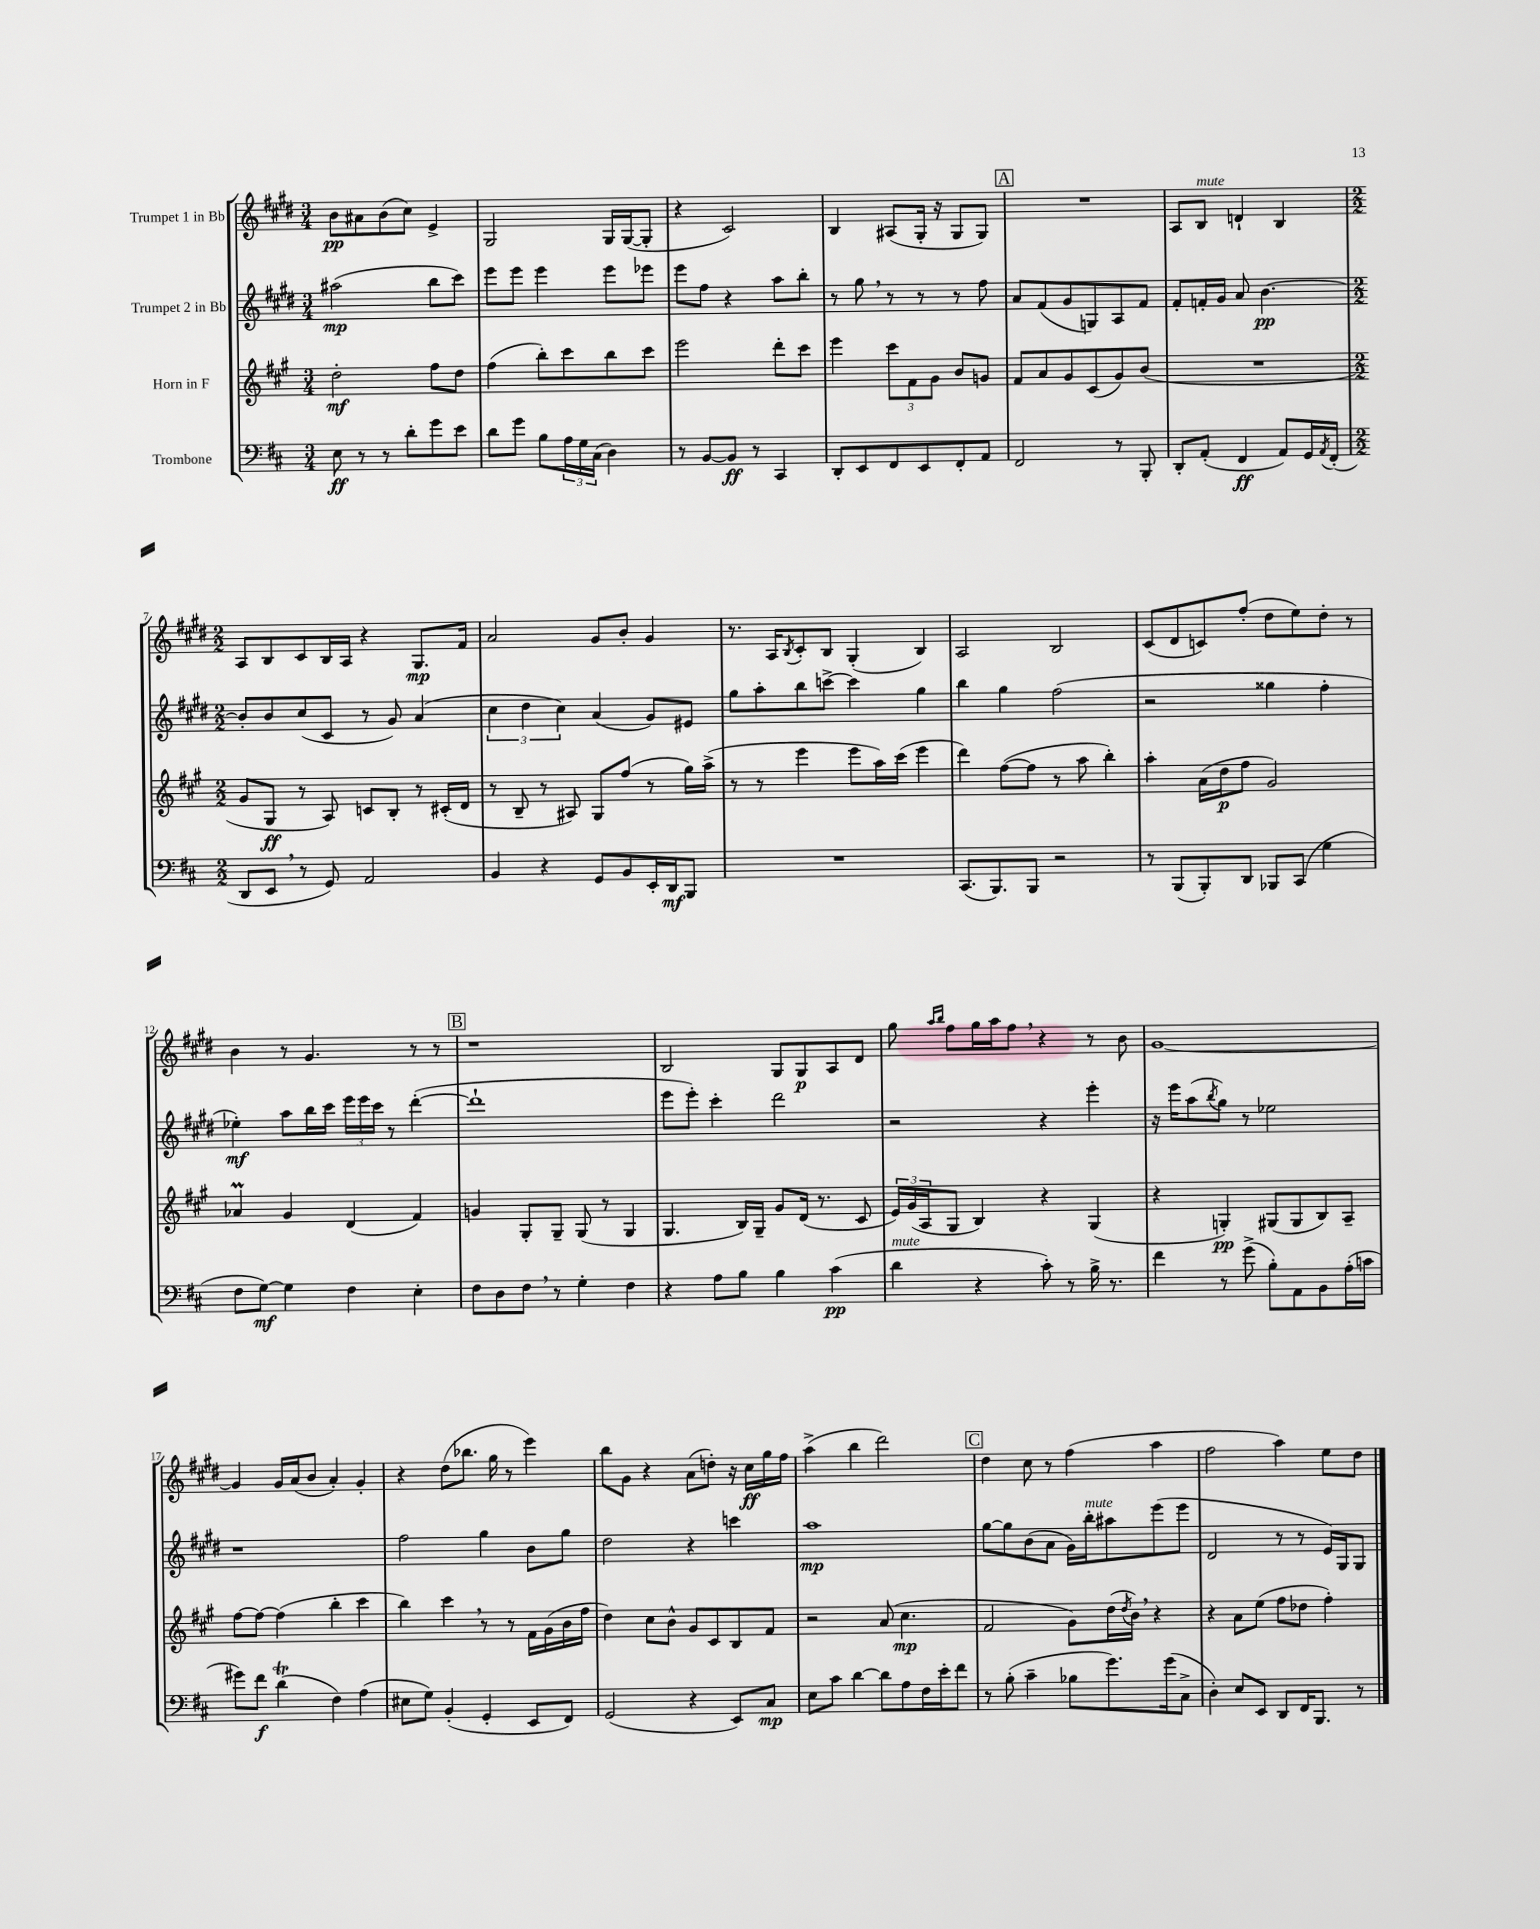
<<
\new StaffGroup <<
\new Staff = "s0" \with { instrumentName = "Trumpet 1 in Bb" } {
    \clef treble \key e \major \numericTimeSignature \time 3/4
    b'8\pp ais'8 b'8( cis''8) e'4-> |
    gis2 gis16 gis16~( gis8-. |
    r4 cis'2) |
    b4 ais8( gis16-. r16 gis8 gis8) |
    \mark \markup { \box "A" } R2. |
    a8 b8^\markup { \italic "mute" } d'4-! b4 |
    \numericTimeSignature \time 2/2 a8 b8 cis'8 b16 a16 r4 gis8.\mp fis'16 |
    a'2 gis'8 b'8-. gis'4 |
    r8. a16 \acciaccatura { b8 } cis'8-. b8 gis4-.( b4) |
    a2 b2 |
    cis'8( dis'8 c'8) fis''8-.( dis''8 e''8) dis''8-. r8 |
    b'4 r8 gis'4. r8 r8 |
    \mark \markup { \box "B" } r1 |
    b2 gis8 gis8\p a8 dis'8 |
    gis''8 \grace { a''16 b''16 } fis''8 gis''16 a''16 fis''8 \breathe r4 r8 b'8 |
    gis'1~ |
    gis'4 gis'16 a'16( b'8 a'4-.) gis'4-. |
    r4 dis''8( bes''8. gis''16 r8 e'''4) |
    b''8 gis'8 r4 a'8( d''8-.) r16 cis''16\ff gis''16 fis''16 |
    a''4->( b''4 dis'''2) |
    \mark \markup { \box "C" } dis''4 cis''8 r8 fis''4( a''4 |
    fis''2 a''4) e''8 dis''8 \bar "|." |
}
\new Staff = "s1" \with { instrumentName = "Trumpet 2 in Bb" } {
    \clef treble \key e \major \numericTimeSignature \time 3/4
    ais''2\mp( b''8 cis'''8) |
    e'''8 e'''8 e'''4 e'''8 ees'''8 |
    e'''8 fis''8 r4 a''8 b''8-. |
    r8 gis''8 \breathe r8 r8 r8 fis''8 |
    \mark \markup { \box "A" } a'8 fis'8( gis'8 g8) a8 fis'8 |
    fis'8-. f'16-. gis'16 a'8 b'4.~\pp |
    \numericTimeSignature \time 2/2 b'8-. b'8 cis''8( cis'8 r8 gis'8) a'4( |
    \tuplet 3/2 { cis''4 dis''4 cis''4) } a'4( gis'8) eis'8 |
    gis''8 a''8-. b''8 c'''8~-> c'''4 gis''4 |
    b''4 gis''4 fis''2( |
    r2 gisis''4 fis''4-. |
    ees''4-.\mf) a''8 b''16 cis'''16 \tuplet 3/2 { e'''16 e'''16 cis'''16 } r8 dis'''4~-.( |
    \mark \markup { \box "B" } dis'''1-! |
    e'''8 e'''8-.) cis'''4-. dis'''2 |
    r2 r4 e'''4-. |
    r16 e'''16 a''8( \acciaccatura { b''8 } gis''8) r8 ees''2 |
    r1 |
    fis''2 gis''4 b'8 gis''8 |
    dis''2 r4 c'''4 |
    a''1\mp |
    \mark \markup { \box "C" } gis''8~ gis''8 b'8( a'8 gis'16) b''16-.^\markup { \italic "mute" } ais''8 e'''8( e'''8 |
    dis'2 r8 r8 e'16) gis16 gis8 \bar "|." |
}
\new Staff = "s2" \with { instrumentName = "Horn in F" } {
    \clef treble \key a \major \numericTimeSignature \time 3/4
    d''2-.\mf fis''8 d''8 |
    fis''4( b''8-.) cis'''8 b''8 cis'''8 |
    e'''2 d'''8-. cis'''8 |
    e'''4 \tuplet 3/2 { cis'''8 fis'8 gis'8 } b'8 g'8 |
    \mark \markup { \box "A" } fis'8 a'8 gis'8 cis'8( gis'8) b'8( |
    R2. |
    \numericTimeSignature \time 2/2 gis'8 gis8\ff r8 a8) c'8 b8-. r8 cis'16-.( d'16 |
    r8 b8-- r8 ais8) gis8 fis''8( r8 gis''16) a''16->( |
    r8 r8 e'''4 e'''8 a''16) cis'''16( e'''4 |
    d'''4) fis''8~( fis''8 r8 a''8 b''4-.) |
    a''4-. a'16( d''16\p fis''8 gis'2) |
    aes'4\prall gis'4 d'4( fis'4) |
    \mark \markup { \box "B" } g'4 gis8-. gis8-- gis8( r8 gis4 |
    gis4. b16) gis16-- gis'8 d'16( r8. cis'8 |
    \tuplet 3/2 { e'16) gis'16( a16 } gis8 b4) r4 gis4( |
    r4 g4-.\pp) gis8( gis8 b8) a8-- |
    fis''8~ fis''8~ fis''4( b''4-. cis'''4 |
    b''4) cis'''4 \breathe r8 r8 fis'16 gis'16( b'16 fis''16 |
    d''4) cis''8 b'8-^ gis'8 cis'8 b8 fis'8 |
    r2 a'8( cis''4.\mp |
    \mark \markup { \box "C" } fis'2 gis'8) d''16( \acciaccatura { d''8 } b'16) \breathe r4 |
    r4 a'8 e''8( fis''8 des''8 fis''4-.) \bar "|." |
}
\new Staff = "s3" \with { instrumentName = "Trombone" } {
    \clef bass \key d \major \numericTimeSignature \time 3/4
    e8\ff r8 r8 d'8-. g'8 e'8 |
    d'8 g'8 b8 \tuplet 3/2 { a16 g16 cis16( } d4) |
    r8 b,8~ b,8\ff r8 cis,4 |
    d,8-. e,8 fis,8 e,8 fis,8-. a,8 |
    \mark \markup { \box "A" } fis,2 r8 b,,8-. |
    d,8-. a,8-.( fis,4\ff a,8) g,16 \acciaccatura { a,8 } fis,16-.( |
    \numericTimeSignature \time 2/2 d,8 e,8 \breathe r8 g,8) a,2 |
    b,4 r4 g,8 b,8 e,16-. d,16\mf b,,8 |
    R1 |
    cis,8.( b,,8.) b,,8 r2 |
    r8 b,,8( b,,8-.) d,8 bes,,8 cis,8( g4 |
    fis8 g8~\mf) g4 fis4 e4-. |
    \mark \markup { \box "B" } fis8 d8 fis8 \breathe r8 g4-. fis4 |
    r4 a8 b8 b4 cis'4\pp( |
    d'4^\markup { \italic "mute" } r4 cis'8-.) r8 b16-> r8. |
    fis'4 r8 g'8->( b8-.) a,8 b,8 a16-.( c'16 |
    gis'8) fis'8\f d'4\trill( fis4) a4( |
    eis8 g8) b,4-.( g,4-. e,8 fis,8) |
    g,2( r4 e,8) cis8\mp |
    e8 cis'8 d'4~ d'8 a8 fis16 e'16-. fis'8 |
    \mark \markup { \box "C" } r8 b8-.( cis'4-- bes8 g'8.) g'16( cis8-> |
    d4-.) e8 e,8 d,8 fis,16 b,,8. r8 \bar "|." |
}
>>
>>
